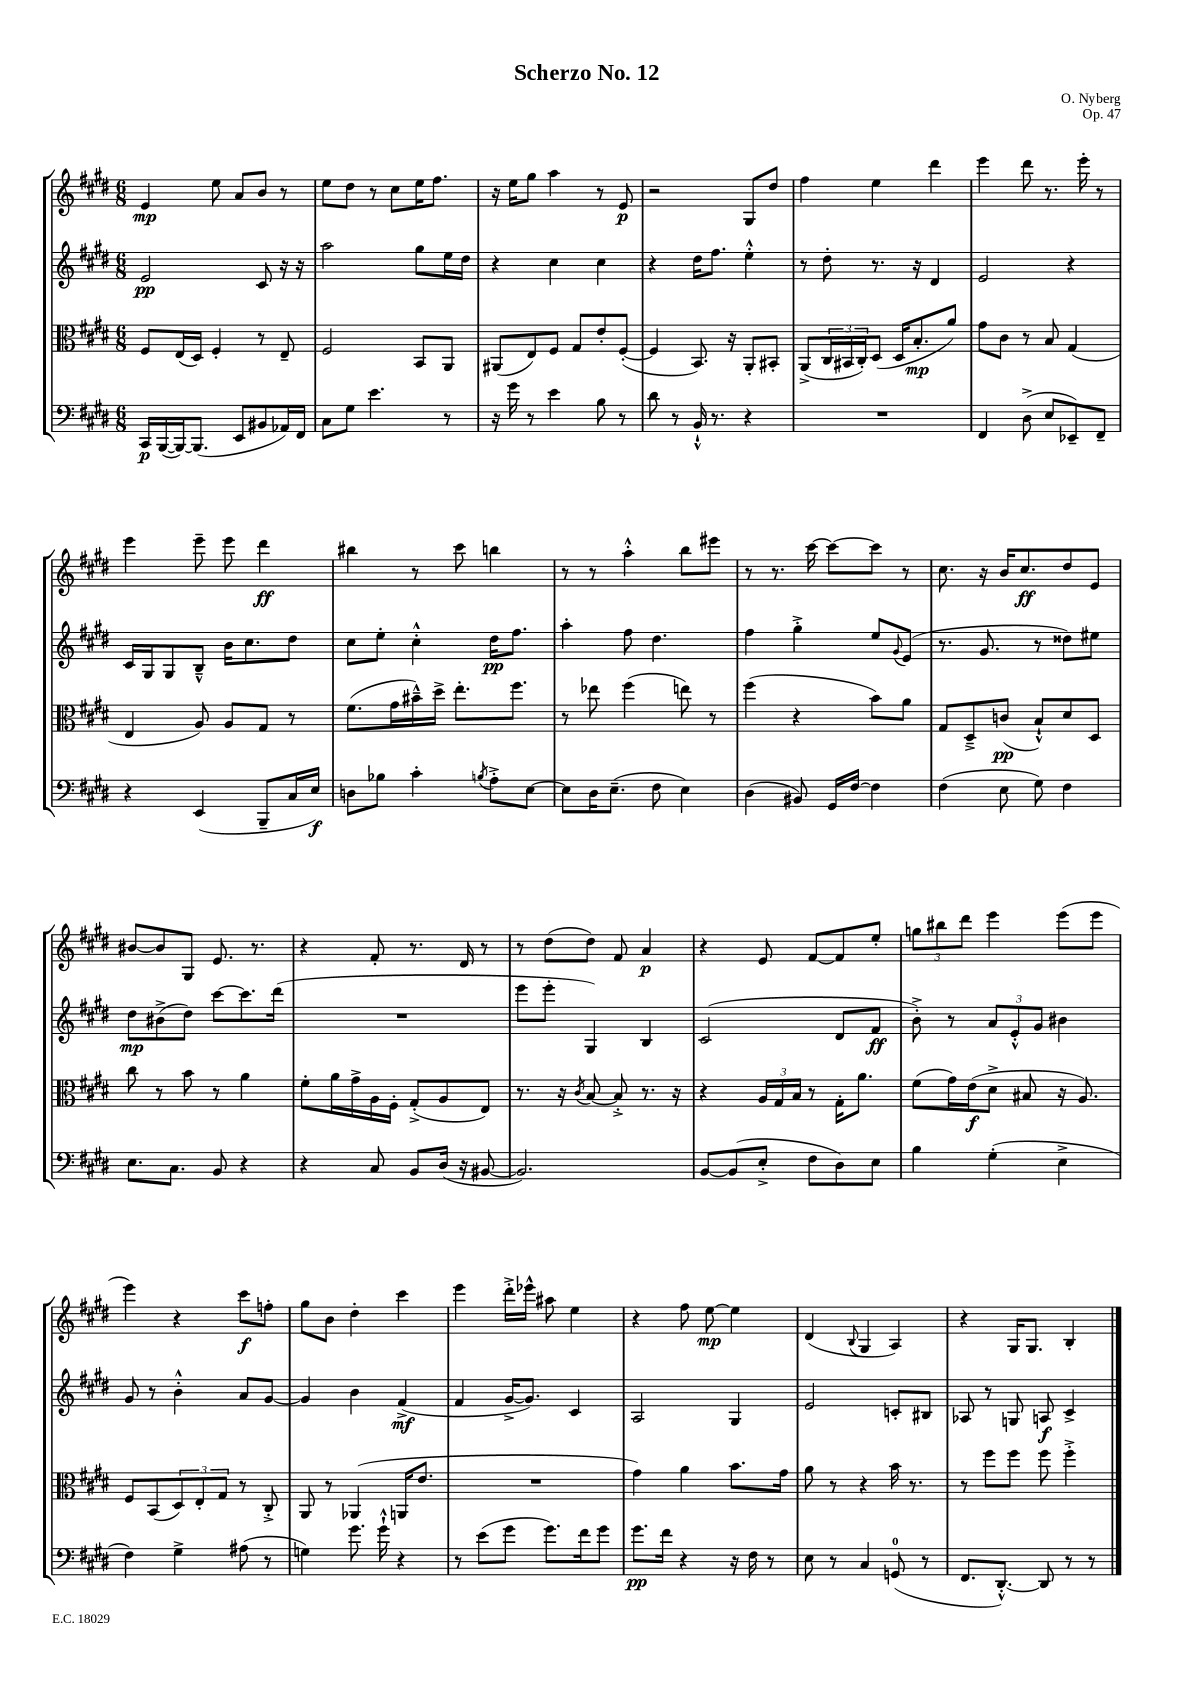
\header { title = "Scherzo No. 12" composer = "O. Nyberg" opus = "Op. 47" }
<<
\new StaffGroup <<
\new Staff = "s0" {
    \clef treble \key e \major \numericTimeSignature \time 6/8
    e'4\mp e''8 a'8 b'8 r8 |
    e''8 dis''8 r8 cis''8 e''16 fis''8. |
    r16 e''16 gis''8 a''4 r8 e'8\p |
    r2 gis8 dis''8 |
    fis''4 e''4 dis'''4 |
    e'''4 dis'''8 r8. e'''16-. r8 |
    e'''4 e'''8-- e'''8 dis'''4\ff |
    bis''4 r8 cis'''8 b''4 |
    r8 r8 a''4-.-^ b''8 eis'''8 |
    r8 r8. cis'''16~ cis'''8~ cis'''8 r8 |
    cis''8. r16 b'16 cis''8.\ff dis''8 e'8 |
    bis'8~ bis'8 gis8 e'8. r8. |
    r4 fis'8-. r8. dis'16 r8 |
    r8 dis''8( dis''8) fis'8 a'4\p |
    r4 e'8 fis'8~ fis'8 e''8-. |
    \tuplet 3/2 { g''8 bis''8 dis'''8 } e'''4 e'''8( e'''8 |
    e'''4) r4 cis'''8\f f''8-. |
    gis''8 b'8 dis''4-. cis'''4 |
    e'''4 dis'''16-.-> ees'''16-^ ais''8 e''4 |
    r4 fis''8 e''8~\mp e''4 |
    dis'4( \appoggiatura { b8 } gis4 a4) |
    r4 gis16 gis8. b4-. \bar "|." |
}
\new Staff = "s1" {
    \clef treble \key e \major \numericTimeSignature \time 6/8
    e'2\pp cis'8 r16 r16 |
    a''2 gis''8 e''16 dis''16 |
    r4 cis''4 cis''4 |
    r4 dis''16 fis''8. e''4-.-^ |
    r8 dis''8-. r8. r16 dis'4 |
    e'2 r4 |
    cis'16 gis16 gis8 b8---^ b'16 cis''8. dis''8 |
    cis''8 e''8-. cis''4-.-^ dis''16\pp fis''8. |
    a''4-. fis''8 dis''4. |
    fis''4 gis''4-.-> e''8 \appoggiatura { gis'8 } e'8( |
    r8. gis'8. r8 disis''8) eis''8 |
    dis''8\mp bis'8->( dis''8) cis'''8~ cis'''8. dis'''16( |
    R2. |
    e'''8 e'''8-. gis4) b4 |
    cis'2( dis'8 fis'8\ff |
    b'8-.->) r8 \tuplet 3/2 { a'8 e'8-.-^ gis'8 } bis'4 |
    gis'8 r8 b'4-.-^ a'8 gis'8~ |
    gis'4 b'4 fis'4->\mf( |
    fis'4 gis'16~-> gis'8.) cis'4 |
    a2 gis4 |
    e'2 c'8-. bis8 |
    aes8 r8 g8 a8\f cis'4-> \bar "|." |
}
\new Staff = "s2" {
    \clef alto \key e \major \numericTimeSignature \time 6/8
    fis8 e16( dis16) fis4-. r8 e8-- |
    fis2 b,8 a,8 |
    ais,8( e8) fis8 gis8 e'8-. fis8~-.( |
    fis4 b,8.) r16 a,8-. bis,8-. |
    a,8->( \tuplet 3/2 { cis16 bis,16 cis16-.) } dis8( dis16 b8.-.\mp a'8) |
    gis'8 cis'8 r8 b8 gis4( |
    e4 a8) a8 gis8 r8 |
    fis'8.( gis'16 bis'16---^) dis''16-> e''8.-. fis''8. |
    r8 ees''8 fis''4( e''8) r8 |
    fis''4( r4 b'8) a'8 |
    gis8 dis8---> c'8\pp( b8-!-^) dis'8 dis8 |
    cis''8 r8 b'8 r8 a'4 |
    fis'8-. a'16 gis'16-> a16 fis16-. gis8-.->( a8 e8) |
    r8. r16 \acciaccatura { cis'8 } b8~ b8-.-> r8. r16 |
    r4 \tuplet 3/2 { a16 gis16 b16 } r8 gis16-. a'8. |
    fis'8( gis'16) e'16\f( dis'8-> bis8 r16 a8.) |
    fis8 b,8( \tuplet 3/2 { dis8) e8-. gis8 } r8 cis8-.-> |
    a,8 r8 aes,4( a,16 e'8. |
    R2. |
    gis'4) a'4 b'8. gis'16 |
    a'8 r8 r4 b'16 r8. |
    r8 fis''8 fis''8 fis''8 fis''4-.-> \bar "|." |
}
\new Staff = "s3" {
    \clef bass \key e \major \numericTimeSignature \time 6/8
    cis,16\p b,,16~( b,,16~) b,,8.( e,8 bis,8 aes,16) fis,16 |
    cis8 gis8 e'4. r8 |
    r16 gis'16 r8 e'4 b8 r8 |
    dis'8 r8 b,16-!-^ r8. r4 |
    R2. |
    fis,4 dis8->( e8 ees,8--) fis,8-- |
    r4 e,4( b,,8-- cis16 e16\f) |
    d8 bes8 cis'4-. \acciaccatura { b8 } a8-.-> e8~ |
    e8 dis16 e8.--( fis8 e4) |
    dis4( bis,8) gis,16 fis16~ fis4 |
    fis4( e8 gis8) fis4 |
    e8. cis8. b,8 r4 |
    r4 cis8 b,8 dis16( r16 bis,8~ |
    bis,2.) |
    b,8~ b,8( e8-.-> fis8 dis8) e8 |
    b4 gis4-.( e4-> |
    fis4) gis4-> ais8( r8 |
    g4) gis'8. gis'16-!-^ r4 |
    r8 e'8( gis'8 gis'8.) fis'16 gis'8 |
    gis'8.\pp fis'16 r4 r16 fis16 r8 |
    e8 r8 cis4 g,8-0( r8 |
    fis,8. dis,8.~-.-^) dis,8 r8 r8 \bar "|." |
}
>>
>>
\layout { \context { \Score \remove "Bar_number_engraver" } }
